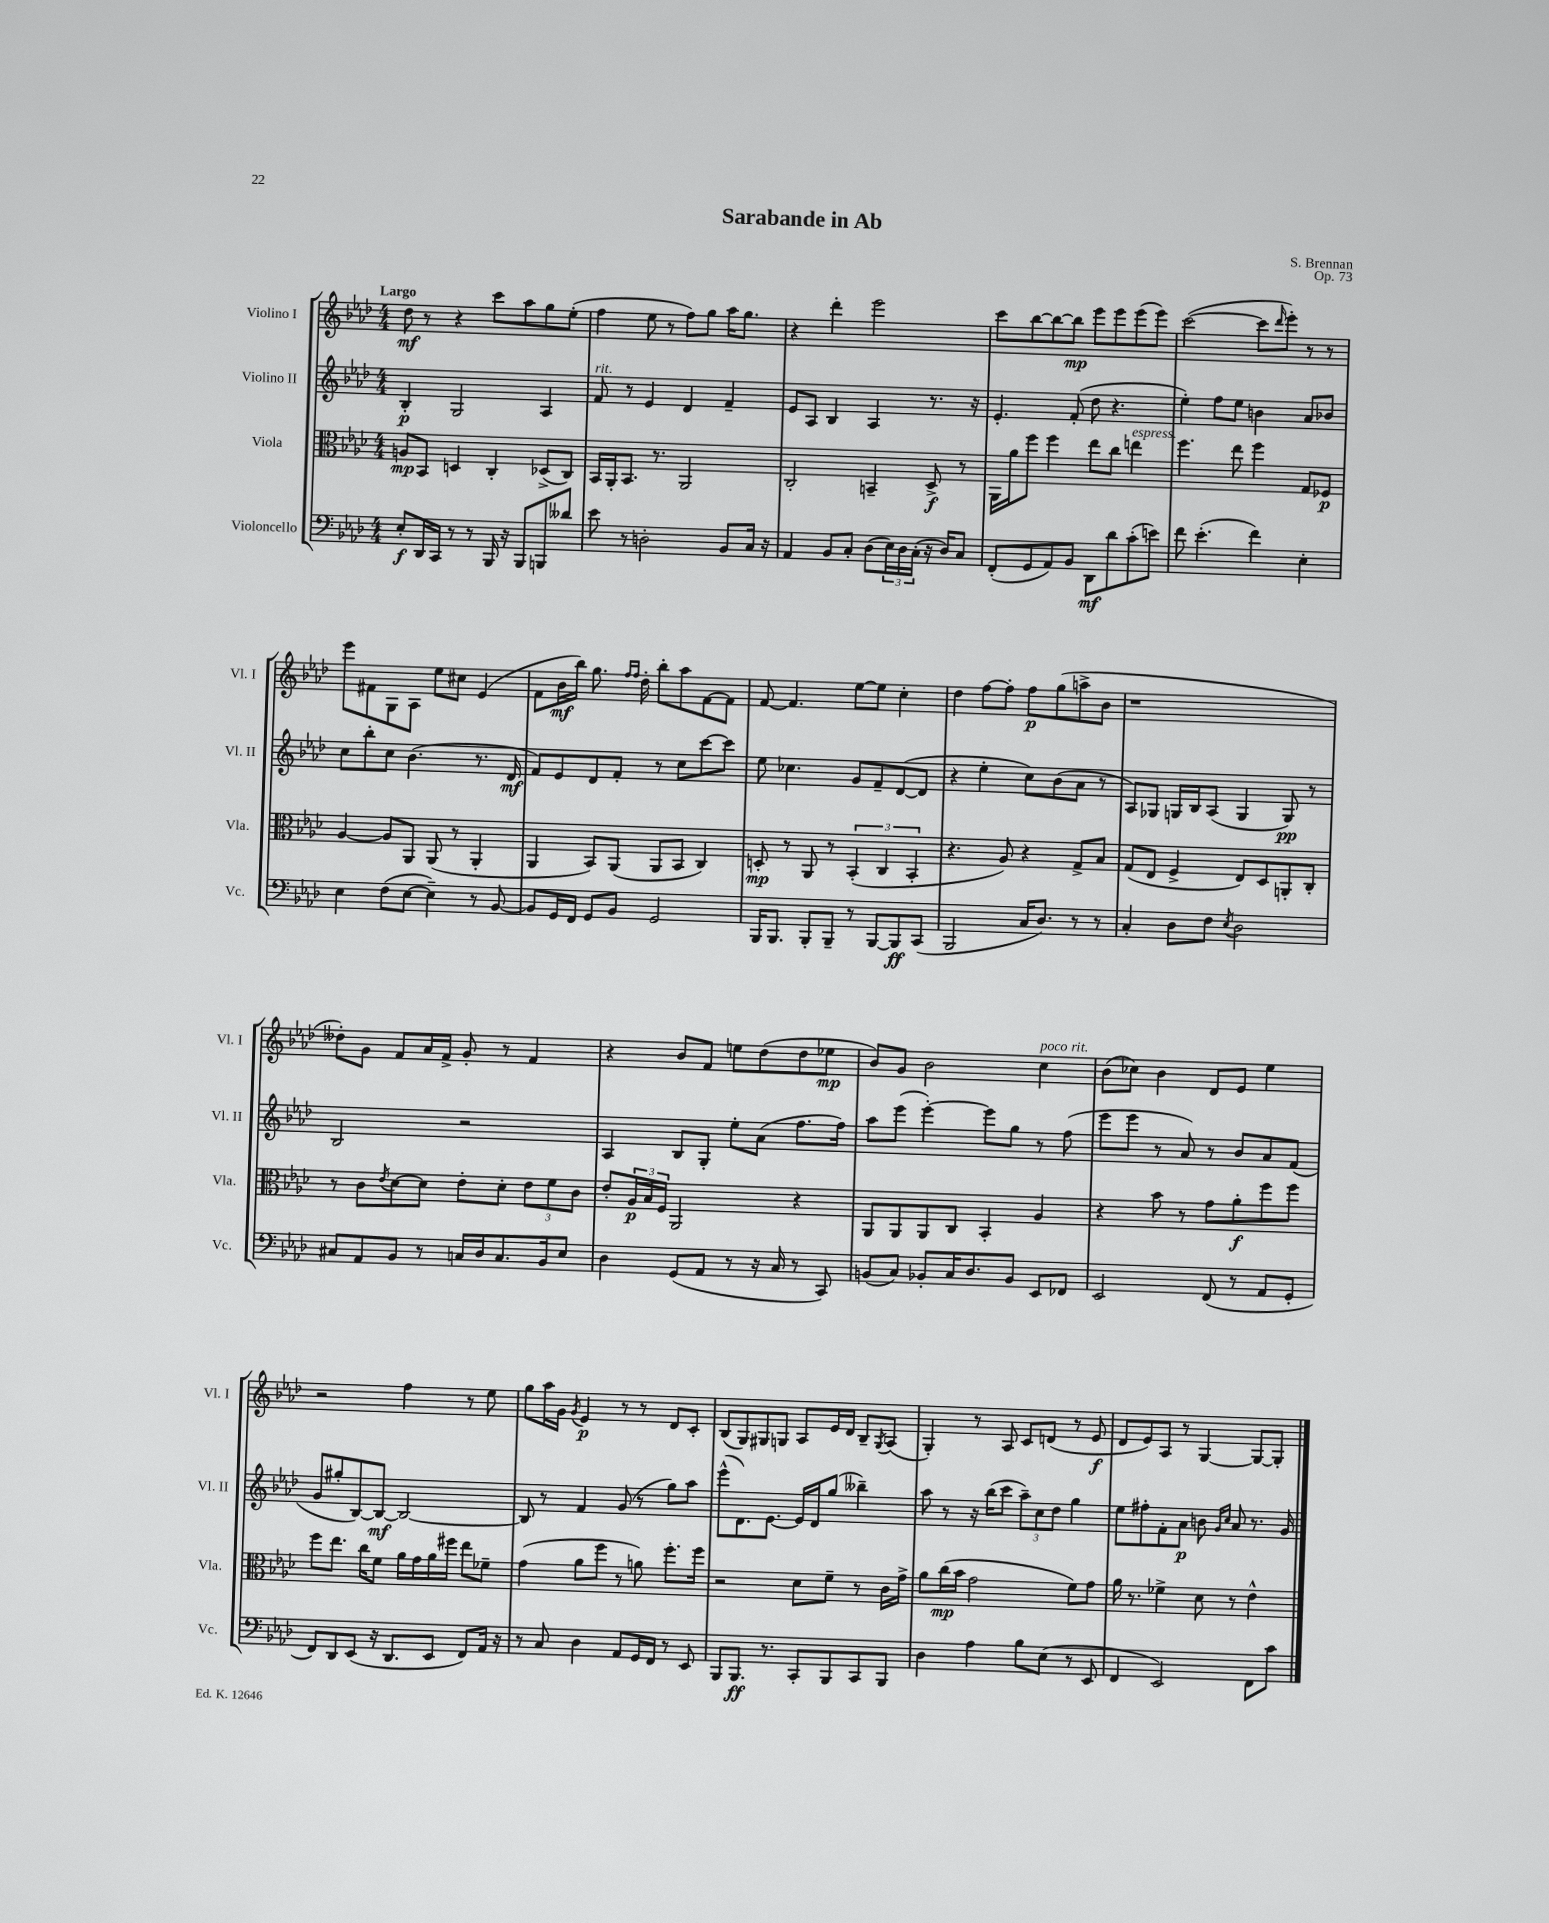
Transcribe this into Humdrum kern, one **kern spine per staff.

**kern	**kern	**kern	**kern
*staff4	*staff3	*staff2	*staff1
*clefF4	*clefC3	*clefG2	*clefG2
*k[b-e-a-d-]	*k[b-e-a-d-]	*k[b-e-a-d-]	*k[b-e-a-d-]
*M4/4	*M4/4	*M4/4	*M4/4
8E-'	8A	4B-'	8dd-
16DD-	8BB-	.	8r
16CC	.	.	.
8r	4D	2G	4r
8r	.	.	.
16BBB-	4C'	.	8ccc
16r	.	.	.
8BBB-	.	.	8aa-
8BBB	(8D-^	4A-	8gg
8d--	8C)	.	(8ee-'
=	=	=	=
8e-	16BB-	8f	4ff
.	16AA-'	.	.
8r	8.BB-	8r	.
2D'	.	4e-	8ee-
.	8.r	.	.
.	.	.	8r
.	2AA-	4d-	8ff)
.	.	.	8gg
8BB-	.	4f~	16aa-
.	.	.	8.gg
16C	.	.	.
16r	.	.	.
=	=	=	=
4AA-	2C'	8e-	4r
.	.	8A-	.
8BB-	.	4B-	4ddd-'
8C'	.	.	.
(8D-	4BB~	4A-	2eee-
24E-)	.	.	.
24D-	.	.	.
(24C'	.	.	.
16r	8D-^	8.r	.
16D-)	.	.	.
8C	8r	.	.
.	.	16r	.
=	=	=	=
(8FF'	16AA-	4.e-'	8ccc
.	16a-	.	.
8GG	8ff	.	[8bb-
8AA-)	4ff	.	8bb-_
8BB-	.	(8f'	8bb-]
8DD-	8ee-	8dd-	8eee-
8d-	8cc	4.r	8eee-
(8c'	4ee	.	(8eee-
8e)	.	.	8eee-)
=	=	=	=
8f	4.ff	4ee-')	([2ccc
(4.e-'	.	.	.
.	.	8ff	.
.	8ee-	8ee-	.
4f)	4ff	4b	8ccc]
.	.	.	16qqddd-
.	.	.	8eee-')
4E-'	8G	8a-	8r
.	8F-	8b-	8r
=	=	=	=
4E-	[4A-	8cc	8eee-
.	.	8bb-'	8f#
(8F	8A-]	8cc	8G
[8E-	8AA-	(4.b-	8A-
4E-~])	(8AA-	.	8ee-
.	8r	.	8cc#
8r	4AA-'	8.r	(4e-
[8BB-	.	.	.
.	.	16d-	.
=	=	=	=
8BB-]	4AA-	8f)	8f
16GG	.	8e-	16b-
16FF	.	.	16bb-)
8GG	8BB-)	8d-	8.gg
8BB-	(8AA-	8f'	.
.	.	.	16qqff
.	.	.	16qqff
.	.	.	16dd-'
2GG	8AA-	8r	8bb-'
.	8BB-	8cc	8aa-
.	4C)	[8ccc	[8f
.	.	8ccc]	8f]
=	=	=	=
16BBB-	8D'	8ee-	[8f
8.BBB-	.	.	.
.	8r	4.cc-	4.f]
8BBB-'	8AA-	.	.
8BBB-~	8r	.	.
8r	(6BB-'	8g	[8ee-
[8BBB-	.	8f~	8ee-]
.	6C	.	.
8BBB-]	.	([8d-	4cc'
.	6BB-'	.	.
(8CC	.	8d-]	.
=	=	=	=
2BBB-	4.r	4r	4dd-
.	.	4ee-'	[8ff
.	8A-)	.	8ff']
16C	4r	8cc)	8ff
8.D-)	.	.	.
.	.	(8b-	(8gg
8r	8G^	8a-	8aa^
8r	8B-	8r	8b-
=	=	=	=
4C'	(8G	8A-)	1r
.	8E-	8G-	.
8D-	4F^	16G	.
.	.	16B-	.
8F	.	(8A-	.
8qE-	.	.	.
2D-	8E-)	4G	.
.	8D-	.	.
.	8AA'	8G)	.
.	8C'	8r	.
=	=	=	=
8C#	8r	2B-	8dd--')
8AA-	8c	.	8g
.	8qe-	.	.
8BB-	[8d-	.	8f
8r	8d-]	.	16a-
.	.	.	16f^
16C	8e-'	2r	8g'
16D-	.	.	.
8.C	8d-'	.	8r
.	12e-	.	4f
16BB-	.	.	.
.	12f	.	.
8E-	.	.	.
.	12c	.	.
=	=	=	=
4D-	8e-'	4A-	4r
.	24A-	.	.
.	24B-	.	.
.	24F	.	.
(8GG	2AA-	8B-	8b-
8AA-	.	8G'	8f
8r	.	8ee-'	8ee
16r	.	(8a-	(8dd-
16C	.	.	.
8r	4r	8.ff	8dd-
8CC)	.	.	8ee-
.	.	16ff)	.
=	=	=	=
(8BB	8AA-	8aa-	8b-)
8C)	8AA-	(8eee-	8g
8BB-'	8AA-	[4eee-')	2b-
16C	8C	.	.
8.D-	.	.	.
.	4BB-'	8eee-]	.
8BB-	.	8gg	.
8EE-	4A-	8r	4cc
8FF-	.	(8ff	.
=	=	=	=
2EE-	4r	8eee-	(8b-
.	.	8eee-	8cc-)
.	8b-	8r	4b-
.	8r	8a-)	.
(8FF	8g	8r	8d-
8r	8a-'	8b-	8e-
8AA-	8ff	8a-	4ee-
8GG'	8ff	(8f	.
=	=	=	=
8FF)	8ff	8g	2r
8DD-	8.ee-	8gg#'	.
(8EE-	.	[8B-)	.
.	16cc	.	.
16r	8f	8B-_	.
8.DD-	.	.	.
.	16a-	2B-_	4ff
.	16g	.	.
8EE-	16a-	.	.
.	16ff#	.	.
8FF)	8ee-	.	8r
16AA-	8f-~	.	8ee-
16r	.	.	.
=	=	=	=
8r	(4g	8B-]	8gg
8C	.	8r	16aa-
.	.	.	16g
.	.	.	8qg
4D-	8a-	4f	4e-
.	8ff	.	.
8AA-	8r	(8g	8r
16GG	8a)	8r	8r
16FF	.	.	.
8r	8.ff'	8gg)	8d-
8EE-	.	8aa-	8c'
.	16ff	.	.
=	=	=	=
8BBB-	2r	(8eee-^^	(8B-
8.BBB-	.	8.d-)	8G)
.	.	.	8G#
8.r	.	[8.e-	.
.	.	.	8G
8CC'	8d-	16e-]	8A-
.	.	16d-	.
8BBB-	8f~	(8gg	16e-
.	.	.	16d-
8CC	8r	4bb--~)	8B-~
.	.	.	8qG
8BBB-	16c	.	(8A-
.	16g^	.	.
=	=	=	=
4D-	8a-	8aa-	4G')
.	(16cc	8r	.
.	16b-	.	.
4A-	2g	16r	8r
.	.	(16bb-	.
.	.	8ccc	8A-
8B-	.	12aa-~)	8c
.	.	12cc	.
(8E-	.	.	(8d
.	.	12dd-	.
8r	8f)	4gg	8r
8EE-	8g	.	8e-
=	=	=	=
4FF	16a-	8ee-	8d-
.	8.r	.	.
.	.	8ff#'	8e-)
2EE-)	4f-^	8f'	8A-
.	.	8a-	8r
.	8d-	8b	[4G
.	.	16qqg	.
.	.	16qqcc	.
.	8r	8a-	.
8FF	4e-^^	8.r	8G_
8c	.	.	8G']
.	.	16g	.
==	==	==	==
*-	*-	*-	*-
